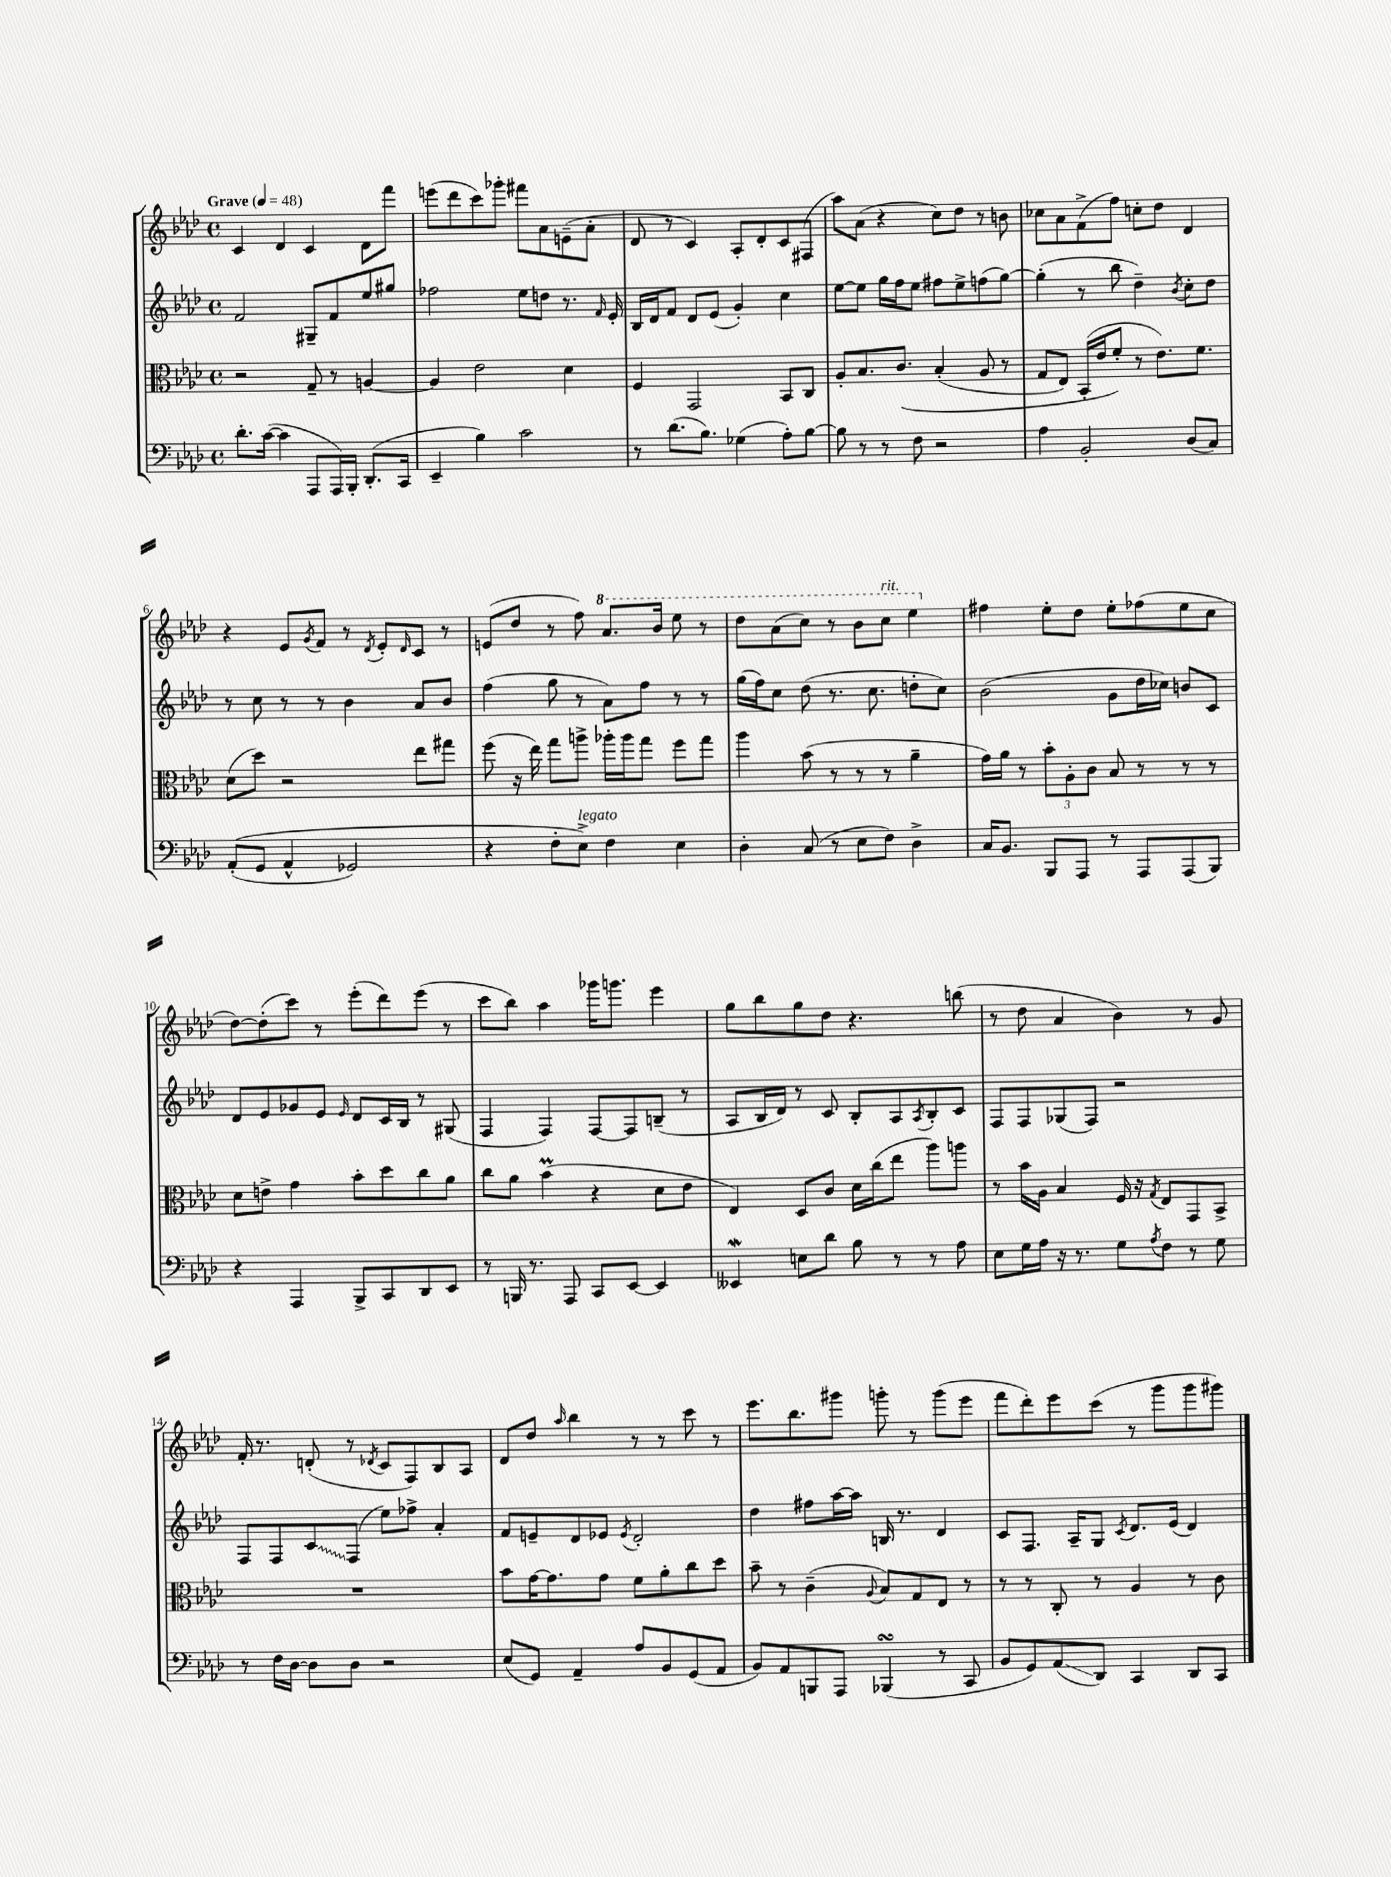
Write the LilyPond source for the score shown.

<<
\new StaffGroup <<
\new Staff = "s0" {
    \clef treble \key aes \major \defaultTimeSignature \time 4/4 \tempo "Grave" 4 = 48
    c'4 des'4 c'4 des'8 f'''8 |
    e'''8( des'''8 c'''8) ges'''8-. fis'''8 aes'8 e'8--( aes'8-. |
    des'8 r8 c'4) aes8-. des'8-. c'8 fis8( |
    aes''8) aes'8( r4 c''8) des''8 r8 b'8 |
    ces''8 aes'8 f'8->( f''8) c''8-. des''8 des'4 |
    r4 ees'8 \acciaccatura { g'8 } f'8 r8 \acciaccatura { des'8 } ees'8-. \grace { des'16 } c'8 r8 |
    e'8( des''8 r8 f''8) \ottava #1 aes''8. bes''16 ees'''8 r8 |
    des'''8 aes''8( c'''8) r8 bes''8 c'''8^\markup { \italic "rit." } ees'''4 \ottava #0 |
    fis''4 ees''8-. des''8 ees''8-. fes''8( ees''8 c''8 |
    des''8~) des''8-.( c'''8) r8 ees'''8-.( des'''8) ees'''8( r8 |
    c'''8 bes''8) aes''4 ges'''16 g'''8. ees'''4 |
    g''8 bes''8 g''8 des''8 r4. b''8( |
    r8 des''8 aes'4 bes'4) r8 g'8 |
    f'16-. r8. d'8-.( r8 \acciaccatura { des'8 } c'8 f8) bes8 aes8 |
    des'8 des''8 \grace { aes''16 } bes''4 r8 r8 c'''8 r8 |
    ees'''8. bes''8. gis'''8 g'''8-. r8 g'''8( ees'''8 |
    f'''8 des'''8-.) ees'''8 c'''8( r8 g'''8 g'''8 gis'''8) \bar "|." |
}
\new Staff = "s1" {
    \clef treble \key aes \major \defaultTimeSignature \time 4/4
    f'2 gis8-- f'8 ees''8 gis''8 |
    fes''2 ees''8 d''8 r8. \grace { f'16 } ees'16-. |
    bes16 des'16 f'8 des'8 ees'8( g'4-.) c''4 |
    ees''8~ ees''8 g''16 f''16 ees''8 fis''8 ees''8-> f''8( g''8~) |
    g''4-.( r8 bes''8 des''4--) \acciaccatura { bes'8 } c''8-. des''8 |
    r8 c''8 r8 r8 bes'4 aes'8 bes'8 |
    f''4( g''8 r8 aes'8) f''8 r8 r8 |
    g''16( f''16) c''8 des''8( r8. c''8. d''8-. c''8) |
    bes'2( g'8 des''16 ces''16) b'8 c'8 |
    des'8 ees'8 ges'8 ees'8 \grace { ees'16 } des'8 c'16 bes16 r8 gis8( |
    f4 f4) f8~ f8 b8--( r8 |
    aes8 bes16 des'16) r8 c'8 bes8-. aes8 \acciaccatura { aes8 } bes8-. c'8 |
    f8 f8 ges8( f8) r2 |
    f8 f8 \once \override Glissando.style = #'zigzag c'8\glissando f8( ees''8) fes''8-> aes'4-. |
    f'8 e'8-- des'8 ees'8 \acciaccatura { ees'8 } des'2-. |
    des''4 fis''8 aes''16~ aes''16 b16 r8. des'4 |
    c'8 f8. aes16-- g8 \acciaccatura { c'8 } des'8. ees'16( des'4) \bar "|." |
}
\new Staff = "s2" {
    \clef alto \key aes \major \defaultTimeSignature \time 4/4
    r2 g8-- r8 a4~ |
    a4 ees'2 des'4 |
    f4 g,2 bes,8 c8 |
    aes8-. bes8. c'8.\( bes4-.( aes8 r8 |
    g8 ees8) bes,16-.( ees'16 f'8-.\) r8 ees'8.) f'8. |
    des'8( des''8) r2 ees''8 gis''8 |
    f''8( r16 ees''16) g''8 a''8-> aes''16-. aes''16 g''8 f''8 g''8 |
    aes''4 bes'8( r8 r8 r8 aes'4-- |
    g'16) aes'16 r8 \tuplet 3/2 { bes'8-. aes8-. c'8 } bes8 r8 r8 r8 |
    des'8 e'8-> g'4 bes'8-. des''8 c''8 aes'8 |
    c''8 aes'8 bes'4\prall( r4 des'8 ees'8 |
    ees4) des8 c'8 des'16 c''16( ees''8 aes''8) a''8 |
    r8 bes'16 aes16 bes4 f16 r16 \acciaccatura { g8 } ees8 g,8 bes,8-> |
    R1 |
    bes'8 g'16~ g'8. g'8 f'8 aes'8-. c''8 des''8 |
    bes'8-- r8 c'4--( \appoggiatura { aes8 } bes8) g8 ees8 r8 |
    r8 r8 c8-. r8 aes4 r8 c'8 \bar "|." |
}
\new Staff = "s3" {
    \clef bass \key aes \major \defaultTimeSignature \time 4/4
    des'8.-. c'16~( c'4 aes,,8 aes,,16) bes,,16-. des,8.-.( c,16 |
    ees,4-- bes4) c'2 |
    r8 des'8.( bes8.) ges4( aes8-.) bes8~ |
    bes8 r8 r8 f8 r2 |
    aes4 bes,2-. des8( c8) |
    aes,8-.(\( g,8 aes,4-^ ges,2) |
    r4 f8-. ees8->^\markup { \italic "legato" }\) f4 ees4 |
    des4-. c8( r8 ees8 f8) des4-> |
    c16 bes,8. bes,,8 aes,,8 r8 aes,,8 aes,,8( bes,,8) |
    r4 aes,,4 bes,,8-> c,8 des,8 ees,8 |
    r8 b,,16 r8. aes,,8 c,8 ees,8~ ees,4 |
    eeses,4\mordent e8 des'8 bes8 r8 r8 aes8 |
    ees8 g16 aes16 r16 r8. g8 \acciaccatura { aes8 } f8 r8 g8 |
    r8 f16 des16~ des8 des8 r2 |
    ees8( g,8) aes,4-- aes8 bes,8 g,8( aes,8 |
    bes,8) aes,8 b,,8 aes,,8 bes,,4\turn( r8 c,8 |
    bes,8 g,8) aes,8\glissando( des,8) c,4 des,8 c,8 \bar "|." |
}
>>
>>
